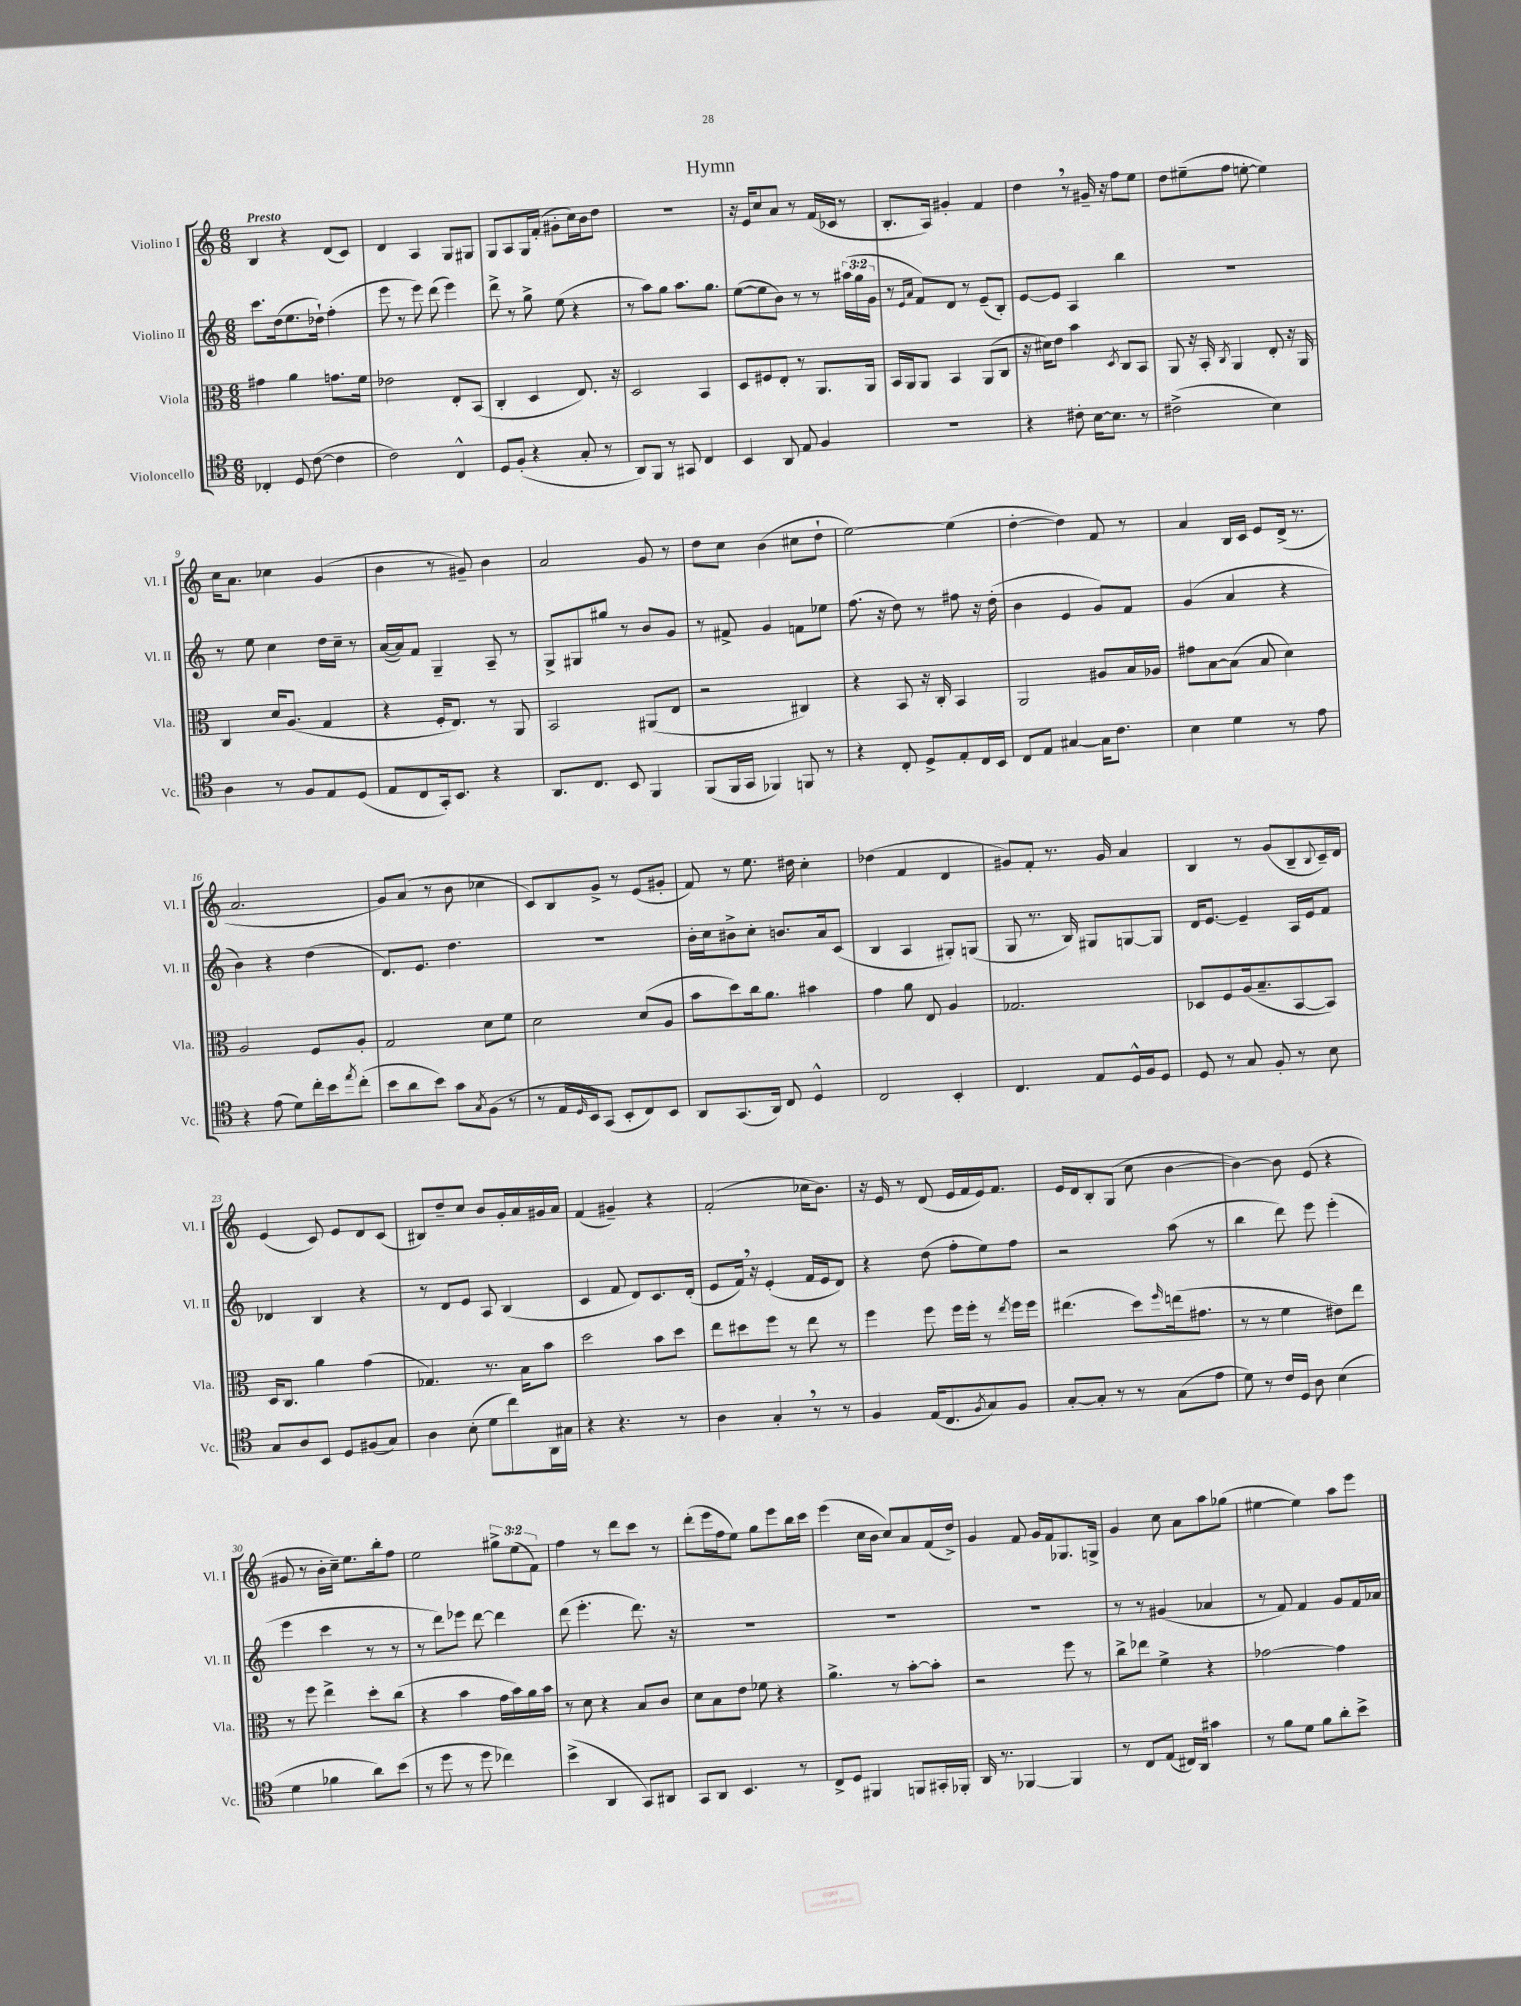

**kern	**kern	**kern	**kern
*staff4	*staff3	*staff2	*staff1
*clefC4	*clefC3	*clefG2	*clefG2
*k[]	*k[]	*k[]	*k[]
*M6/8	*M6/8	*M6/8	*M6/8
4C-'	4g#	8.ccc	4B
.	.	(16dd	.
8D	4a	8.ee	4r
([8c	.	.	.
.	.	16dd-`)	.
4c]	8.g	(4ff'	(8d
.	.	.	8c)
.	16f	.	.
=	=	=	=
2c)	2e-	8eee	4d
.	.	8r	.
.	.	8eee)	4A
.	.	(8ddd	.
4C^^	8E'	4eee)	8G
.	(8BB	.	8G#
=	=	=	=
8D	4C'	8ddd^	8G
(8F'	.	8r	8A
4r	4D	8gg^	16G
.	.	.	(16f'
.	.	(8ee	8g#'
8G'	8.E)	4r	16cc)
.	.	.	16b
8r	.	.	8dd
.	16r	.	.
=	=	=	=
8AA)	2D	8r	2.r
8FF	.	8aa)	.
8r	.	8gg	.
8GG#	.	8.aa	.
4C	4BB	.	.
.	.	8.gg	.
=	=	=	=
4BB	8D	([8ee	16r
.	.	.	16e
.	8F#	8ee]	8cc
8AA	8E'	8b)	8a
8E	8r	8r	8r
4F	8.AA	8r	(16f
.	.	.	16c-
.	.	(24aa#	8r
.	.	24gg	.
.	16AA	.	.
.	.	24g	.
=	=	=	=
2.r	16BB	8r	8.B'
.	16AA	.	.
.	.	16qqe	.
.	.	16qqa	.
.	8AA	8f)	.
.	.	.	16A)
.	4BB	8d	4g#'
.	.	8r	.
.	(8AA	(8e~	4f
.	8C	8B')	.
=	=	=	=
4r	16r	[8e	4dd
.	16d#)	.	.
.	8e	8e]	.
8c#'	4b	4A	8r
[16B	.	.	16g#~
8.B]	.	.	16r
.	8qD	.	.
.	8C	4bb	8ff
8r	8BB	.	8ee
=	=	=	=
(2c#^	8AA	2.r	8dd
.	16r	.	(8ee#~
.	16BB'	.	.
.	8qC	.	.
.	4AA	.	8ff
.	.	.	[8ee'
4B)	8E'	.	4ee])
.	16r	.	.
.	16AA	.	.
=	=	=	=
4A	4C	8r	16cc
.	.	.	8.a
.	.	8ee	.
8r	16d	4cc	4cc-
.	(8.A	.	.
8F	.	.	.
8E	4G	16dd	(4g
.	.	16cc~	.
(8D	.	8r	.
=	=	=	=
8E	4r	([16a	4b
.	.	16a])	.
8C	.	8f	.
16GG')	16F'	4G~	8r
8.BB	8.E)	.	.
.	.	.	8g#~)
4r	8r	8A~	4b
.	8AA	8r	.
=	=	=	=
8.AA	2BB	8G^	2a
.	.	8G#	.
8.C	.	.	.
.	.	8gg#	.
8BB	.	8r	.
4FF	(8AA#	8b	8g
.	8E	8g	8r
=	=	=	=
(8FF	2r	8r	8dd
16FF	.	8f#^	8cc
16GG	.	.	.
4FF-)	.	4g	(4b
8FF	4C#)	8f	8cc#
8r	.	8ee-	8dd`
=	=	=	=
4r	4r	(8.ff	[2ee)
.	.	16r	.
8C'	8BB	8dd)	.
8D^	16r	8r	.
.	16C'	.	.
8E'	4BB	8ff#	(4ee]
16C	.	16r	.
16BB	.	(16dd'	.
=	=	=	=
8C	2AA	4b	[4dd'
8E	.	.	.
[4G#	.	4e	4dd])
16G#]	8A#	8g)	8f
8.c	.	.	.
.	16B	8f	8r
.	16A-	.	.
=	=	=	=
4B	8g#	(4g	4a
.	[8B	.	.
4d	(8B]	4a	16B
.	.	.	16c
.	8B	.	8e
8r	4d)	4r	(16d^
.	.	.	8.r
8e	.	.	.
=	=	=	=
4r	2A	4b)	2.a
(8e	.	4r	.
8d)	.	.	.
16cc'	8F	(4dd	.
16b	.	.	.
8qee	.	.	.
(8cc'	8A'	.	.
=	=	=	=
8b	2G	8.d)	8g)
8a	.	.	(8a
.	.	8.e	.
8b)	.	.	8r
8g	.	4.dd	8b
8qG	.	.	.
(8F	8d	.	4cc-
8r	8f	.	.
=	=	=	=
8r	2d	2.r	8c)
16E	.	.	8B
16qqD	.	.	.
16BB)	.	.	.
(8GG	.	.	8g^
8BB'	.	.	8r
8C)	(8d	.	(8e
8BB	8A	.	8g#'
=	=	=	=
8AA	8b	16b'	8f)
.	.	16cc	.
(8.GG	8dd)	8b#^	8r
.	16cc	8cc'	8.ee
16AA)	8.a	.	.
8C	.	8.b	.
.	.	.	16dd#
4D^^	4b#	.	4cc'
.	.	16a	.
.	.	(8c	.
=	=	=	=
2C	4g	4B	(4dd-
.	8a	4A	4f
.	8E	.	.
4BB'	4A	8G#')	4d
.	.	(8G	.
=	=	=	=
4.C	2.G-	8G	8g#)
.	.	8.r	8f'
.	.	.	8.r
.	.	16B)	.
8E	.	8G#	.
.	.	.	16g#
16D^^	.	[8G	4a
16F	.	.	.
8D	.	8G]	.
=	=	=	=
8D	8D-	16d	4B
.	.	[8.e	.
8r	8F	.	.
8G	(16A	4e~]	8r
.	8.B~	.	.
8F'	.	.	(8g
8r	[8BB	16A	8B~
.	.	16e	.
.	.	.	8qqB
8B	8BB])	8f	16c~)
.	.	.	16d
=	=	=	=
8G	16D	4d-	(4e
.	8.C	.	.
8A	.	.	.
8BB	4a	4B	8c)
8D	.	.	8e
(8F#	(4g	4r	8d
8G)	.	.	(8c
=	=	=	=
4A	4.G-)	8r	8B#)
.	.	8d	8dd~
(8B'	.	8e	8cc
8d	8.r	8A	8b
8cc)	.	(4B	16g'
.	16B	.	16a
16AA	8b	.	16g#
16G#	.	.	16a
=	=	=	=
4r	2dd	4c	(4f
4.r	.	8f	4g#~)
.	.	8d)	.
.	8b	8.c	4r
8r	8dd	.	.
.	.	(16d'	.
=	=	=	=
4A	8ee	8e	(2f'
.	8dd#	16f)	.
.	.	16r	.
4G'	8ff	(4e'	.
.	8r	.	.
8r	8ee	16f	16cc-
.	.	16e	8.b)
8r	8r	8d)	.
=	=	=	=
4F	4ff	4r	16r
.	.	.	16e
.	.	.	8r
(16E	8ff	(8dd	(8d
8.C	.	.	.
.	16ff	8ff'	16e
.	16ff'	.	16f
8qF	.	.	.
8G)	8r	8ee)	16e)
.	.	.	8.f
.	8qee	.	.
8F	16ff	8ff	.
.	16ff	.	.
=	=	=	=
[8G'	(4.ee#	2r	16e
.	.	.	16d
8G']	.	.	8B'
8r	.	.	(8G
8r	8dd)	.	8cc
.	16qqff	.	.
(8G	(16ee	(8aa	[4b
.	8.g#	.	.
8e	.	8r	.
=	=	=	=
8d)	8r	4bb	4b_)
8r	8r	.	.
16c	4f	8ddd)	8b]
16D	.	.	.
8A	.	8eee	(8e
(4B	8e#)	(4eee'	4r
.	8ee	.	.
=	=	=	=
4d	8r	4eee	8g#
.	8ff	.	8r
4f-	4ee^	4ccc	16b'
.	.	.	16cc~)
.	.	.	8.ee
8a)	8dd'	8r	.
.	.	.	16bb'
(8b	(8cc	8r	8ff
=	=	=	=
8r	4r	8r	2ee
8dd	.	8ddd)	.
8r	4b	8eee-	.
8dd	.	[8ddd	.
4cc-)	16g	4ddd]	12gg#^
.	16b)	.	.
.	.	.	(12ee
.	16a	.	.
.	.	.	12f)
.	16b	.	.
=	=	=	=
(4b^	8r	(8ddd	4ff
.	8d	4.eee'	.
4AA	4r	.	8r
.	.	.	8ddd
8GG)	8B	8.ddd)	8ccc
8AA#	8c	.	8r
.	.	16r	.
=	=	=	=
8GG	8d	2.r	(8ddd'
8AA	8B	.	16eee
.	.	.	16ff
4.BB	8e	.	8ee)
.	8f-	.	8gg
.	4r	.	8eee
8r	.	.	16bb
.	.	.	16ccc
=	=	=	=
8C^	4.a^	2.r	(4eee
8D	.	.	.
4FF#	.	.	16cc
.	.	.	16b
.	8r	.	8cc)
8FF	[8b'	.	8a
16GG#'	8b']	.	(16f
16FF-'	.	.	16dd^)
=	=	=	=
16AA	2r	2.r	4g
8.r	.	.	.
[4FF-	.	.	8f
.	.	.	16g
.	.	.	16f
4FF-]	8ff	.	8.G-
.	8r	.	.
.	.	.	16G^
=	=	=	=
8r	8cc^	8r	4g
8C	8ee-	8r	.
(8E	4f^	(4g#	8cc
16C#)	.	.	8a
16AA	.	.	.
4g#	4r	4a-	8aa
.	.	.	(8gg-
=	=	=	=
8r	[2g-	8r	[4ee#
8f	.	8f)	.
8d	.	4f	4ee#])
8f	.	.	.
8a'	4g-]	8g	8aa
8b^	.	16f	8eee
.	.	16a-	.
==	==	==	==
*-	*-	*-	*-
